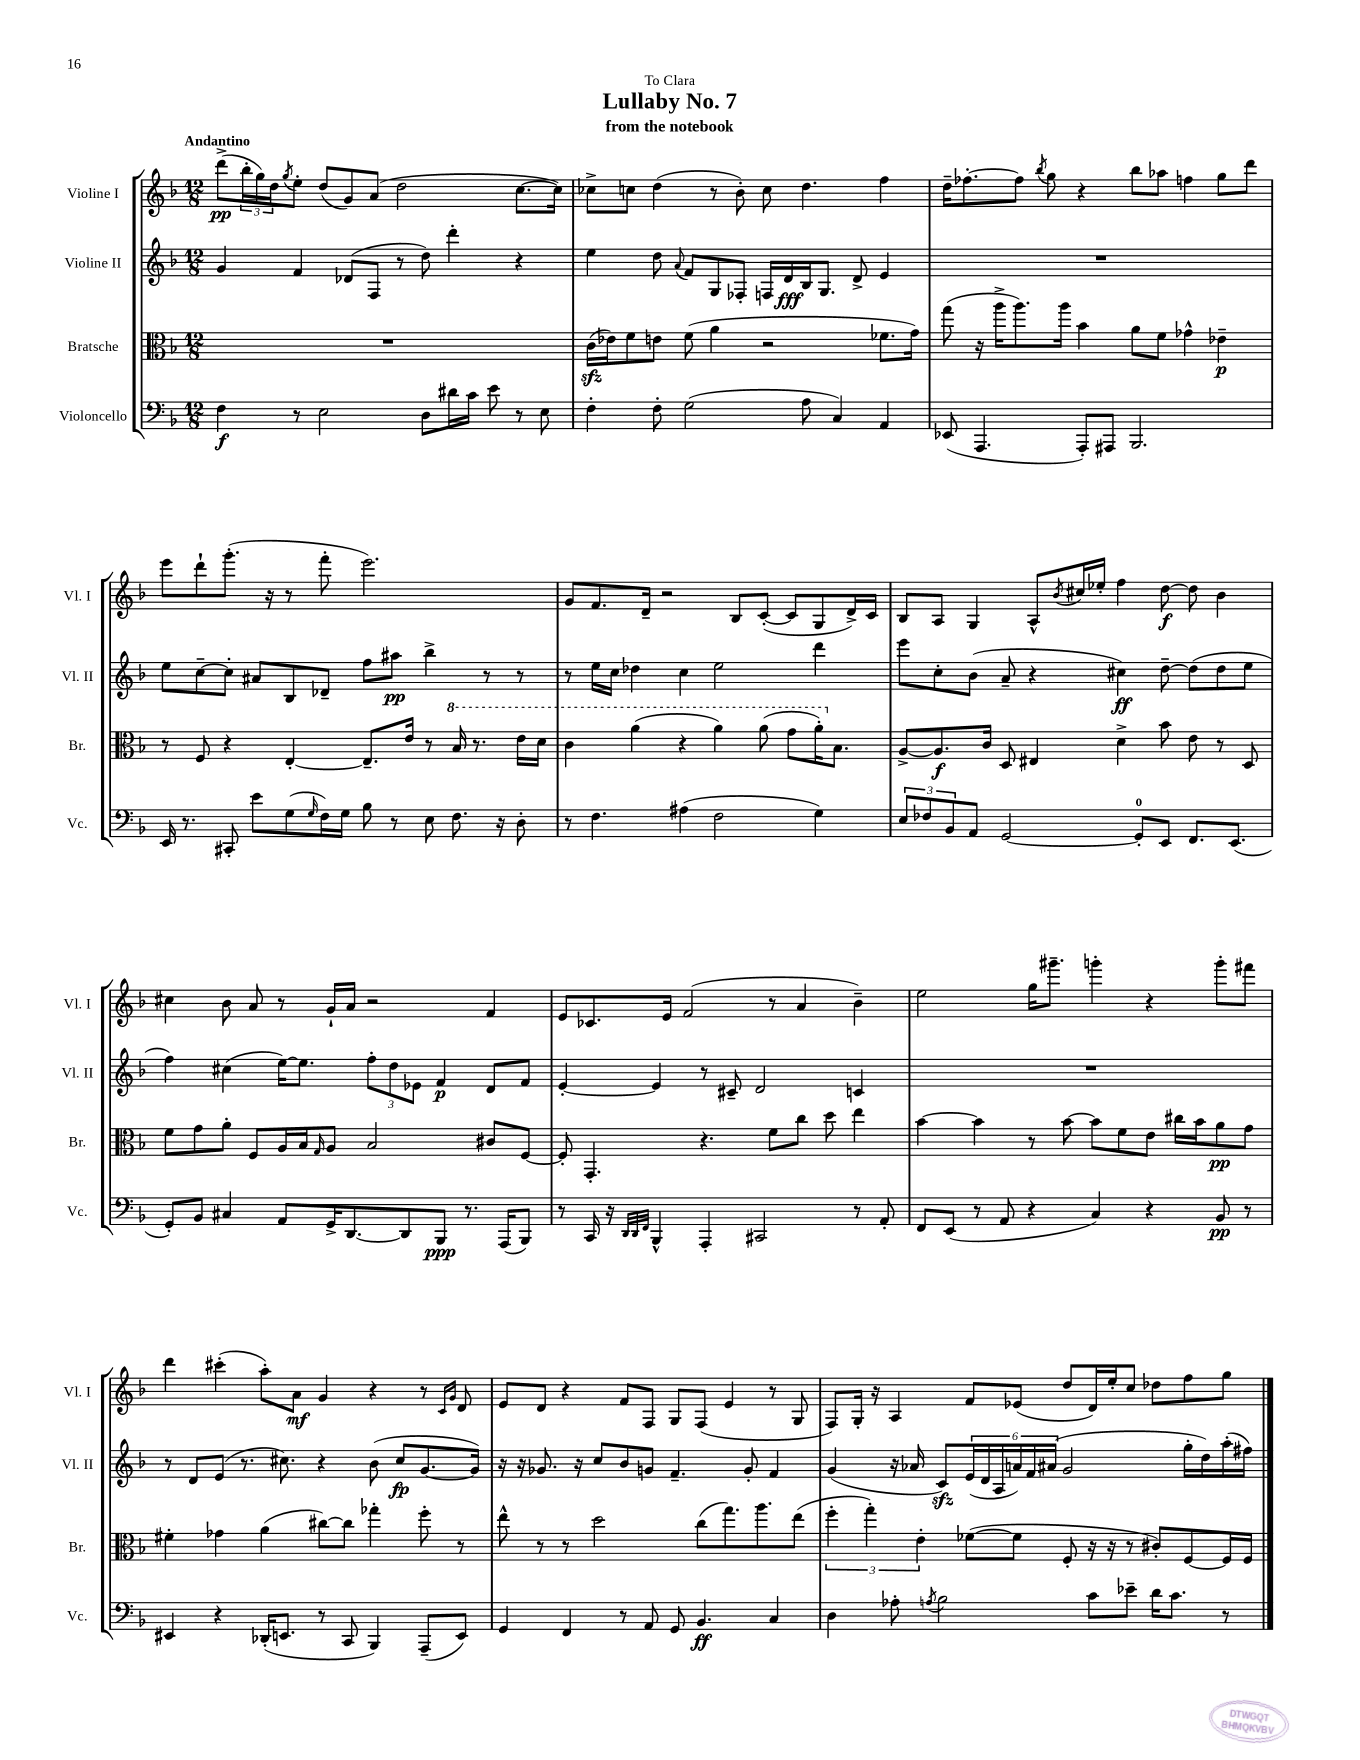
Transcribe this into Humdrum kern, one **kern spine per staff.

**kern	**kern	**kern	**kern
*staff4	*staff3	*staff2	*staff1
*clefF4	*clefC3	*clefG2	*clefG2
*k[b-]	*k[b-]	*k[b-]	*k[b-]
*M12/8	*M12/8	*M12/8	*M12/8
4F	1.r	4g	(8ddd^
.	.	.	24bb-'
.	.	.	24gg)
.	.	.	24dd
.	.	.	8qgg
8r	.	4f	8ee'
2E	.	.	(8dd
.	.	(8d-	8g)
.	.	8F	(8a
.	.	8r	2dd
8D	.	8dd)	.
16d#	.	4ddd'	.
16c	.	.	.
8e	.	.	.
8r	.	4r	[8.cc
8E	.	.	.
.	.	.	16cc])
=	=	=	=
4F'	(16c	4ee	8cc-^
.	16e-)	.	.
.	8f	.	8cc
8F'	8e	8dd	(4dd
.	.	8qqa	.
(2G	(8f	8f	.
.	4a	8G	8r
.	.	8F-'	8b-')
.	2r	16F	8cc
.	.	16d	.
8A	.	16B-	4.dd
.	.	8.G	.
4C)	.	.	.
.	.	8d^	.
4AA	8.f-	4e	4ff
.	16g)	.	.
=	=	=	=
(8EE-	(8gg	1.r	16dd~
.	.	.	[8.ff-'
4.AAA	16r	.	.
.	16aa^	.	.
.	8.aa)	.	8ff-]
.	.	.	8qbb-
.	.	.	8gg
.	16aa	.	.
8AAA')	4b-	.	4r
8AAA#	.	.	.
2.BBB-	8a	.	8bb-
.	8f	.	8aa-
.	4g-^^	.	4ff
.	4e-~	.	8gg
.	.	.	8ddd
=	=	=	=
16EE	8r	8ee	8eee
8.r	.	.	.
.	8F	[8cc~	8ddd`
8CC#'	4r	8cc']	(8.ggg'
8e	.	8a#	.
.	.	.	16r
(8G	[4E'	8B-	8r
16qqG	.	.	.
16F)	.	8d-~	8fff'
16G	.	.	.
8B-	8.E~]	8ff	2.eee)
8r	.	8aa#	.
.	16e	.	.
8E	8r	4bb-^	.
8.F	16b-	.	.
.	8.r	.	.
.	.	8r	.
16r	.	.	.
8D'	16ee	8r	.
.	16dd	.	.
=	=	=	=
8r	4cc	8r	8g
4.F	.	16ee	8.f
.	.	16cc	.
.	(4aa	4dd-	.
.	.	.	16d~
.	.	.	2r
(4A#	4r	4cc	.
2F	4aa)	2ee	.
.	.	.	8B-
.	(8aa	.	([8c'
.	8gg	.	8c]
4G)	16aa')	4ddd	8G
.	8.B-	.	.
.	.	.	16d^)
.	.	.	16c
=	=	=	=
12E	[8A^	8eee	8B-
12F-	.	.	.
.	8.A]	8cc'	8A
12BB-	.	.	.
8AA	.	(8b-	4G
.	16c	.	.
[2GG	8D	8a~	.
.	4E#	4r	8A^^
.	.	.	8qb-
.	.	.	16cc#
.	.	.	16ee-'
.	4d^	4cc#)	4ff
8GG']	.	.	.
8EE	8b-	[8dd~	[8dd
8.FF	8e	(8dd]	8dd]
.	8r	8dd	4b-
(8.EE	.	.	.
.	8D	8ee	.
=	=	=	=
8GG')	8f	4ff)	4cc#
8BB-	8g	.	.
4C#	8a'	(4cc#	8b-
.	8F	.	8a
8AA	16A	[16ee)	8r
.	16B-	8.ee]	.
.	16qqG	.	.
16GG^	8A	.	16g`
[8.DD	.	.	16a
.	2B-	12ff'	2r
.	.	12dd	.
8DD]	.	.	.
.	.	12e-	.
8BBB-	.	4f	.
8.r	.	.	.
.	8c#	8d	4f
(16AAA	.	.	.
8BBB-)	[8F	8f	.
=	=	=	=
8r	8F']	[4e'	8e
16CC	4.GG'	.	8.c-
16r	.	.	.
32qqDD	.	.	.
32qqDD	.	.	.
32qqFF	.	.	.
4BBB-^^	.	4e]	.
.	.	.	16e
.	.	.	(2f
4AAA'	4.r	8r	.
.	.	8c#~	.
2CC#	.	2d	.
.	8f	.	8r
.	8cc	.	4a
.	8dd	.	.
8r	4ee	4c	4b-~)
8AA'	.	.	.
=	=	=	=
8FF	[4b-	1.r	2ee
(8EE	.	.	.
8r	4b-]	.	.
8AA	.	.	.
4r	8r	.	16gg
.	.	.	8.ggg#~
.	[8b-	.	.
4C)	8b-]	.	4ggg'
.	8f	.	.
4r	8e	.	4r
.	16cc#	.	.
.	16b-	.	.
8BB-	8a	.	8ggg'
8r	8g	.	8fff#
=	=	=	=
4EE#	4f#'	8r	4ddd
.	.	8d	.
4r	4g-	(8e	(4ccc#'
.	.	8.r	.
(16DD-'	(4a	.	8aa')
8.EE	.	8.cc#)	.
.	.	.	8a
8r	[8cc#)	4r	4g
8CC	8cc#]	.	.
4BBB-)	4gg-'	(8b-	4r
.	.	8cc#	.
(8AAA~	8ff'	[8.g	8r
.	.	.	16qqc
.	.	.	16qqg
8EE)	8r	.	8d
.	.	16g])	.
=	=	=	=
4GG	8ee^^	16r	8e
.	.	16r	.
.	8r	8.g-	8d
4FF	8r	.	4r
.	.	16r	.
.	2dd	8cc	.
8r	.	8b-	8f
8AA	.	8g	8F
8GG	.	4.f~	8G
4.BB-	(8cc	.	(8F
.	8.gg)	.	4e
.	.	8g'	.
.	8.aa	.	.
4C	.	4f	8r
.	(8ee	.	8G
=	=	=	=
4D	6ff'	(4g	8F)
.	.	.	16G'
.	6gg')	.	.
.	.	.	16r
8A-'	.	16r	4A
.	.	16a-	.
.	6e'	.	.
8qA	.	.	.
2B-	.	8c)	.
.	([8f-	(24e	8f
.	.	24d	.
.	.	24A	.
.	8f-]	24a)	(8e-
.	.	24f	.
.	.	(24a#	.
.	8F'	2g	8dd
8c	16r	.	16d)
.	16r	.	16ee'
8e-~	8r	.	8cc
16d	8c#')	.	8dd-
8.c	.	.	.
.	[8F	16gg'	8ff
.	.	16dd)	.
8r	16F]	(16aa'	8gg
.	16F	16ff#)	.
==	==	==	==
*-	*-	*-	*-
